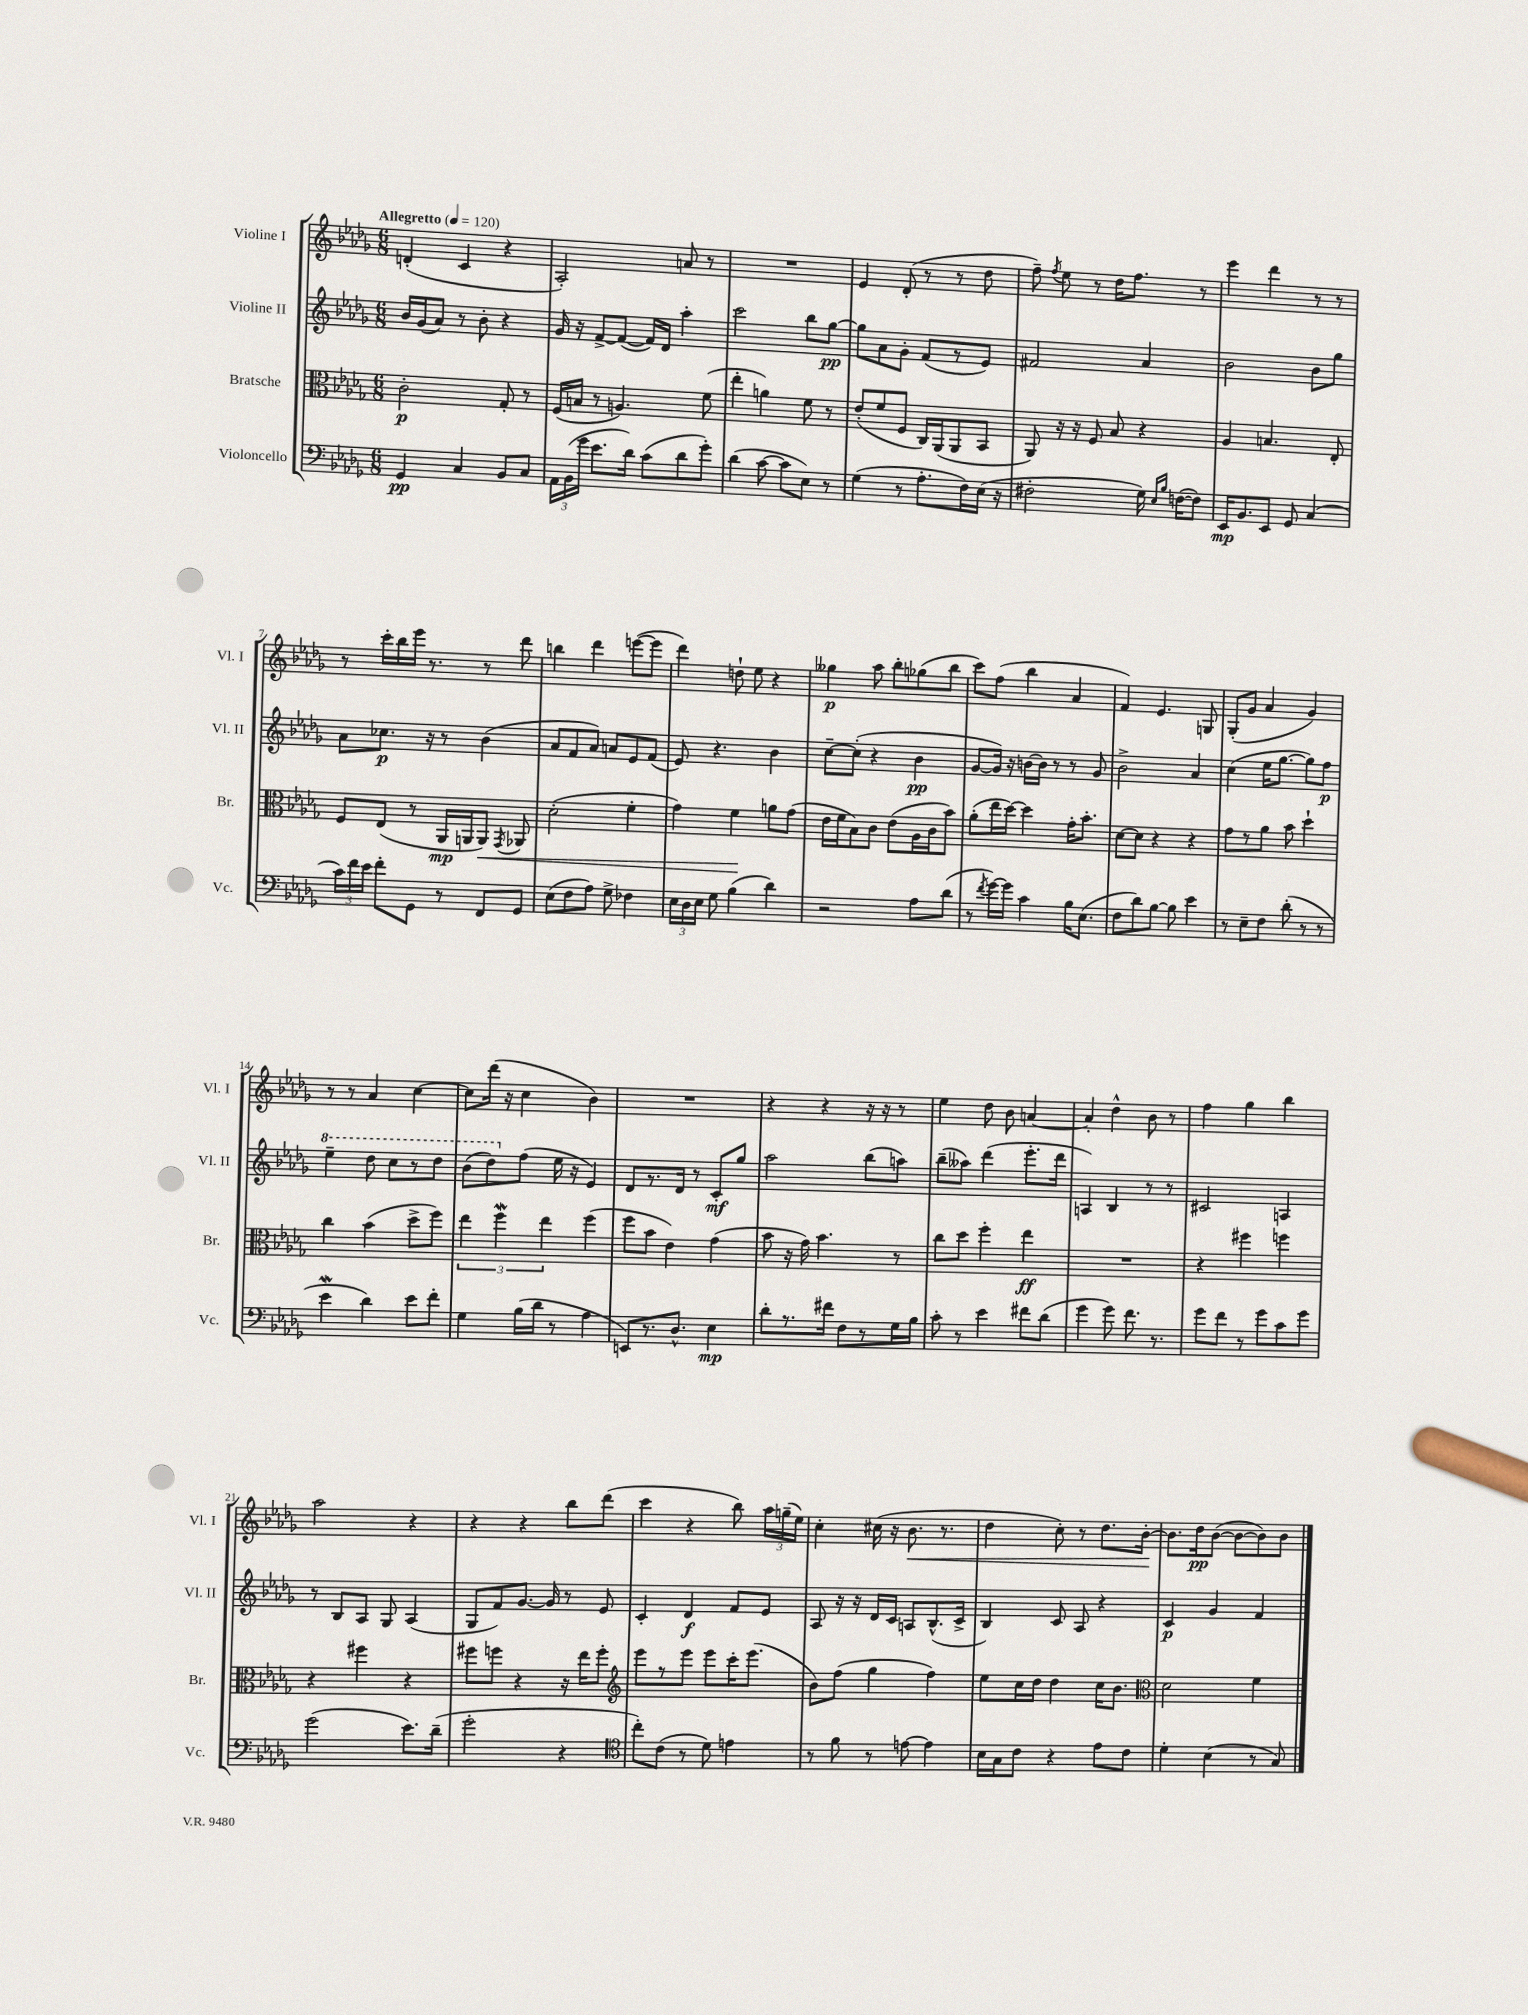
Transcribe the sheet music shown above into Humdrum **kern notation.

**kern	**dynam	**kern	**dynam	**kern	**dynam	**kern	**dynam
*part4	*part4	*part3	*part3	*part2	*part2	*part1	*part1
*staff4	*staff4	*staff3	*staff3	*staff2	*staff2	*staff1	*staff1
*I"Violoncello	*	*I"Bratsche	*	*I"Violine II	*	*I"Violine I	*
*I'Vc.	*	*I'Br.	*	*I'Vl. II	*	*I'Vl. I	*
*clefF4	*	*clefC3	*	*clefG2	*	*clefG2	*
*k[b-e-a-d-g-]	*	*k[b-e-a-d-g-]	*	*k[b-e-a-d-g-]	*	*k[b-e-a-d-g-]	*
*M6/8	*	*M6/8	*	*M6/8	*	*M6/8	*
*MM120	*	*MM120	*	*MM120	*	*MM120	*
=1	=1	=1	=1	=1	=1	=1	=1
!	!	!	!	!	!	!LO:TX:a:B:t=Allegretto	!
4GG-/	pp	2c'\	p	16b-/LL	.	(4dn'/	.
.	.	.	.	(16g-/J	.	.	.
.	.	.	.	8a-/J)	.	.	.
4C/	.	.	.	8r	.	4c/	.
.	.	.	.	8b-'\	.	.	.
8BB-/L	.	8G-'/	.	4r	.	4r	.
8C/J	.	8r	.	.	.	.	.
=2	=2	=2	=2	=2	=2	=2	=2
24AA-\LL	.	(16F/LL	.	16g-/	.	2A-'/)	.
(24BB-\	.	.	.	.	.	.	.
.	.	16Bn/JJ	.	16r	.	.	.
24g-\JJ	.	.	.	.	.	.	.
8.e-\L	.	8r	.	[8f^/L	.	.	.
.	.	4.An/)	.	(8f/J_	.	.	.
16d-\Jk)	.	.	.	.	.	.	.
(8c\L	.	.	.	16f/LL])	.	.	.
.	.	.	.	16d-/JJ	.	.	.
8d-\	.	.	.	4aa-'\	.	8an/	.
8g-'\J)	.	(8f\	.	.	.	8r	.
=3	=3	=3	=3	=3	=3	=3	=3
(4d-\	.	4ee-'\	.	2ccc\	.	2.r	.
[8c\	.	4an\)	.	.	.	.	.
8c\L]	.	.	.	.	.	.	.
8E-\J)	.	8f\	.	8bb-\L	.	.	.
8r	.	8r	.	[8gg-\J	pp	.	.
=4	=4	=4	=4	=4	=4	=4	=4
(4G-\	.	(8e-'/L	.	8gg-\L]	.	4e-/	.
.	.	8f/	.	8a-\	.	.	.
8r	.	8F/J	.	8g-'\J	.	(8d-'/	.
8.A-'\L	.	16C/LL)	.	(8f/L	.	8r	.
.	.	(16AA-/J	.	.	.	.	.
.	.	8AA-/	.	8r	.	8r	.
16F\L)	.	.	.	.	.	.	.
(16E-\JJ	.	8BB-/J	.	8e-/J)	.	8dd-\	.
16r	.	.	.	.	.	.	.
=5	=5	=5	=5	=5	=5	=5	=5
2F#X'\	.	8AA-/)	.	2f#X/	.	8ff~\)	.
.	.	.	.	.	.	8qff/	.
.	.	16r	.	.	.	8ee-\	.
.	.	16r	.	.	.	.	.
.	.	8F/	.	.	.	8r	.
.	.	8B-/	.	.	.	16dd-\KL	.
.	.	.	.	.	.	8.ff\J	.
16G-\)	.	4r	.	4a-/	.	.	.
16qqE-/LL	.	.	.	.	.	.	.
16qqB-/JJ	.	.	.	.	.	.	.
([16Fn\KL	.	.	.	.	.	.	.
8F\J])	.	.	.	.	.	8r	.
=6	=6	=6	=6	=6	=6	=6	=6
16EE-/KL	mp	4A-/	.	2b-\	.	4eee-\	.
8.BB-/	.	.	.	.	.	.	.
8EE-/J	.	4.Bn/	.	.	.	4ddd-\	.
8GG-/	.	.	.	.	.	.	.
(4C/	.	.	.	8b-\L	.	8r	.
.	.	8E-'/	.	8gg-\J	.	8r	.
!!LO:LB:g=z
=7	=7	=7	=7	=7	=7	=7	=7
24c\LL)	.	8F/L	.	8a-\L	.	8r	.
24f\	.	.	.	.	.	.	.
24e-\JJ	.	.	.	.	.	.	.
8f'\L	.	(8E-/J	.	8.cc-X\J	p	16ccc'\LL	.
.	.	.	.	.	.	16bb-\	.
8GG-\J	.	8r	.	.	.	16eee-\JJ	.
.	.	.	.	16r	.	8.r	.
8r	.	16AA-/LL	mp	8r	.	.	.
.	.	16AAn/J	.	.	.	.	.
!	!	!	!LO:HP:b	!	!	!	!
8FF/L	.	8AA/J)	<	(4b-\	.	8r	.
.	.	8qGG-/	.	.	.	.	.
8GG-/J	.	8AA-X/	.	.	.	8ddd-\	.
=8	=8	=8	=8	=8	=8	=8	=8
(8E-\L	.	(2d-'\	.	8a-/L	.	4bbn\	.
8F\	.	.	.	8f/	.	.	.
8A-\J)	.	.	.	8a-/J)	.	4ddd-\	.
8G-^\	.	.	.	8an/L	.	.	.
4F-X\	.	4f'\	.	8e-/	.	([8eeen\L	.
.	.	.	.	(8f/J	.	8eee\J]	.
=9	=9	=9	=9	=9	=9	=9	=9
24E-\LL	.	4g-\)	.	8e-/)	.	4ddd-\)	.
24D-\	.	.	.	.	.	.	.
24E-\JJ	.	.	.	.	.	.	.
8G-\	.	.	.	4.r	.	.	.
(4B-\	.	4f\	.	.	.	8ddn`\	.
.	.	.	.	.	.	8ee-\	.
4d-\)	.	8an\L	[	4b-\	.	4r	.
.	.	(8g-\J	.	.	.	.	.
=10	=10	=10	=10	=10	=10	=10	=10
2r	.	16e-\LL	.	[8cc~\L	.	4gg--X\	p
.	.	16f\J	.	.	.	.	.
.	.	8B-\)	.	(8cc'\J]	.	.	.
.	.	8c\J	.	4r	.	8aa-\	.
.	.	(8e-\L	.	.	.	8bb-'\L	.
8A-\L	.	16A-\L	.	4b-\	pp	(8gg-X\	.
.	.	16c\J	.	.	.	.	.
(8d-\J	.	8b-\J)	.	.	.	8bb-\J	.
=11	=11	=11	=11	=11	=11	=11	=11
8r	.	(8a-'\L	.	[8g-/L	.	8ccc\L)	.
8qf/	.	.	.	.	.	.	.
[16g-\LL)	.	16ee-\L	.	16g-/Jk])	.	(8ff\J	.
16g-\JJ]	.	[16dd-\JJ)	.	16r	.	.	.
4c\	.	4dd-\]	.	[16bn\LL	.	4bb-\	.
.	.	.	.	16b\JJ]	.	.	.
.	.	.	.	8r	.	.	.
16B-\KL	.	16g-'\KL	.	8r	.	4a-/	.
(8.E-\J	.	8.b-'\J	.	.	.	.	.
.	.	.	.	8g-/	.	.	.
=12	=12	=12	=12	=12	=12	=12	=12
8F\L	.	[8d-\L	.	2b-^\	.	4f/)	.
8d-\)	.	8d-\J]	.	.	.	.	.
[8B-\J	.	4r	.	.	.	4.e-/	.
8B-\]	.	.	.	.	.	.	.
4e-\	.	4r	.	4a-/	.	.	.
.	.	.	.	.	.	8Gn/	.
=13	=13	=13	=13	=13	=13	=13	=13
8r	.	8g-\L	.	(4cc\	.	(8G-'/L	.
8E-~\L	.	8r	.	.	.	8g-/J	.
8F\J	.	8a-\J	.	16ee-\KL	.	4a-/	.
.	.	.	.	[8.gg-\J	.	.	.
(8d-'\	.	8b-\	.	.	.	.	.
8r	.	4dd-`\	.	8gg-\L])	.	4g-/)	.
8r	.	.	.	8ff\J	p	.	.
!!LO:LB:g=z
=14	=14	=14	=14	=14	=14	=14	=14
*	*	*	*	*8va	*	*	*
4e-W\	.	4cc\	.	4eee-~\	.	8r	.
.	.	.	.	.	.	8r	.
4d-\)	.	(4b-\	.	8ddd-\	.	4a-/	.
.	.	.	.	8ccc\L	.	.	.
8e-\L	.	8dd-^\L	.	8r	.	[4cc\	.
8f'\J	.	8ff\J)	.	8ddd-\J	.	.	.
=15	=15	=15	=15	=15	=15	=15	=15
4G-\	.	6ee-\	.	(8bb-\L	.	8cc\L]	.
.	.	.	.	8ddd-\)	.	(16ddd-\Jk	.
.	.	6ffW\	.	.	.	.	.
.	.	.	.	.	.	16r	.
*	*	*	*	*X8va	*	*	*
(16B-\LL	.	.	.	(8ff\J	.	4cc\	.
16d-\JJ	.	.	.	.	.	.	.
.	.	6ee-\	.	.	.	.	.
8r	.	.	.	16ee-\	.	.	.
.	.	.	.	16r	.	.	.
4A-\	.	(4ff\	.	4e-/)	.	4b-\)	.
=16	=16	=16	=16	=16	=16	=16	=16
8EEn/L)	.	8ff\L	.	8d-/L	.	2.r	.
8.r	.	8b-\J	.	8.r	.	.	.
.	.	4e-\)	.	.	.	.	.
8.D-^^/J	.	.	.	16d-/Jk	.	.	.
.	.	.	.	8r	.	.	.
4E-\	mp	(4g-\	.	8c'/L	mf	.	.
.	.	.	.	8gg-/J	.	.	.
=17	=17	=17	=17	=17	=17	=17	=17
8d-'\L	.	8b-\	.	2aa-\	.	4r	.
8.r	.	16r	.	.	.	.	.
.	.	16g-\)	.	.	.	.	.
.	.	4.b-\	.	.	.	4r	.
16f#X\Jk	.	.	.	.	.	.	.
8F\L	.	.	.	.	.	.	.
8r	.	.	.	(8bb-\L	.	16r	.
.	.	.	.	.	.	16r	.
16G-\L	.	8r	.	8aan\J)	.	8r	.
16B-\JJ	.	.	.	.	.	.	.
=18	=18	=18	=18	=18	=18	=18	=18
8c'\	.	8cc\L	.	(8bb-~\L	.	4ee-\	.
8r	.	8dd-\J	.	8aa--X\J)	.	.	.
4e-\	.	4ff'\	.	(4ddd-\	.	8dd-\	.
.	.	.	.	.	.	8b-\	.
8f#X\L	.	4ee-\	ff	8.eee-'\L	.	[4an/	.
(8d-\J	.	.	.	.	.	.	.
.	.	.	.	16ddd-\Jk	.	.	.
=19	=19	=19	=19	=19	=19	=19	=19
4g-\	.	2.r	.	4An/)	.	4a'/]	.
8g-\)	.	.	.	4B-/	.	4dd-^^\	.
8.f\	.	.	.	.	.	.	.
.	.	.	.	8r	.	8b-\	.
8.r	.	.	.	.	.	.	.
.	.	.	.	8r	.	8r	.
=20	=20	=20	=20	=20	=20	=20	=20
8g-\L	.	4r	.	2c#X/	.	4ff\	.
8f\J	.	.	.	.	.	.	.
8r	.	4ff#X\	.	.	.	4gg-\	.
8g-\L	.	.	.	.	.	.	.
8c\	.	4ffn\	.	4An/	.	4bb-\	.
8g-\J	.	.	.	.	.	.	.
!!LO:LB:g=z
=21	=21	=21	=21	=21	=21	=21	=21
(2g-\	.	4r	.	8r	.	2aa-\	.
.	.	.	.	8B-/L	.	.	.
.	.	4ff#X\	.	8A-/J	.	.	.
.	.	.	.	8G-/	.	.	.
8.e-\L)	.	4r	.	(4A-/	.	4r	.
(16d-~\Jk	.	.	.	.	.	.	.
=22	=22	=22	=22	=22	=22	=22	=22
2g-'\	.	8ff#X\L	.	8G-/L	.	4r	.
.	.	8ffn\J	.	8f/)	.	.	.
.	.	4r	.	[8.g-/J	.	4r	.
.	.	.	.	16g-/]	.	.	.
4r	.	16r	.	8r	.	8bb-\L	.
.	.	16ee-\KL	.	.	.	.	.
.	.	8ff'\J	.	8e-/	.	(8ddd-\J	.
=23	=23	=23	=23	=23	=23	=23	=23
*clefC4	*	*clefG2	*	*	*	*	*
8cc'\L)	.	8eee-\L	.	4c'/	.	4ccc\	.
(8c\J	.	8r	.	.	.	.	.
8r	.	8eee-\J	.	4d-/	f	4r	.
8d-\)	.	8eee-\L	.	.	.	.	.
4en\	.	16ccc'\K	.	8f/L	.	8bb-\)	.
.	.	(8.eee-\J	.	.	.	.	.
.	.	.	.	8e-/J	.	24aa-\LL	.
.	.	.	.	.	.	(24ggn~\	.
.	.	.	.	.	.	24ee-\JJ)	.
=24	=24	=24	=24	=24	=24	=24	=24
8r	.	8b-\L)	.	8A-/	.	4cc'\	.
8f\	.	(8ff\J	.	16r	.	.	.
.	.	.	.	16r	.	.	.
8r	.	4gg-\	.	16d-/LL	.	(16cc#X\	.
.	.	.	.	16c/JJ	.	16r	.
!	!	!	!	!	!	!	!LO:HP:b
[8en\	.	.	.	8An/L	.	8.b-\	<
4e\]	.	4ff\)	.	(8.B-^^/	.	.	.
.	.	.	.	.	.	8.r	.
.	.	.	.	16c^/Jk	.	.	.
=25	=25	=25	=25	=25	=25	=25	=25
16B-\LL	.	8ee-\L	.	4B-/)	.	4dd-\	.
16G-\J	.	.	.	.	.	.	.
8c\J	.	16cc\L	.	.	.	.	.
.	.	16dd-\JJ	.	.	.	.	.
4r	.	4dd-\	.	8c/	.	8cc'\)	.
.	.	.	.	8A-/	.	8r	.
8e-\L	.	16cc\KL	.	4r	.	8.dd-\L	.
.	.	8.b-\J	.	.	.	.	.
8c\J	.	.	.	.	.	.	.
.	.	.	.	.	.	[16b-'\Jk	.
.	.	.	.	.	.	.	[
=26	=26	=26	=26	=26	=26	=26	=26
*	*	*clefC3	*	*	*	*	*
4d-'\	.	2d-\	.	4c/	p	8.b-\L]	.
.	.	.	.	.	.	16dd-\k	pp
(4B-\	.	.	.	4g-/	.	([8b-\J	.
.	.	.	.	.	.	8b-\L_	.
8r	.	4f\	.	4f/	.	8b-\])	.
8G-/)	.	.	.	.	.	8b-\J	.
==	==	==	==	==	==	==	==
*-	*-	*-	*-	*-	*-	*-	*-
